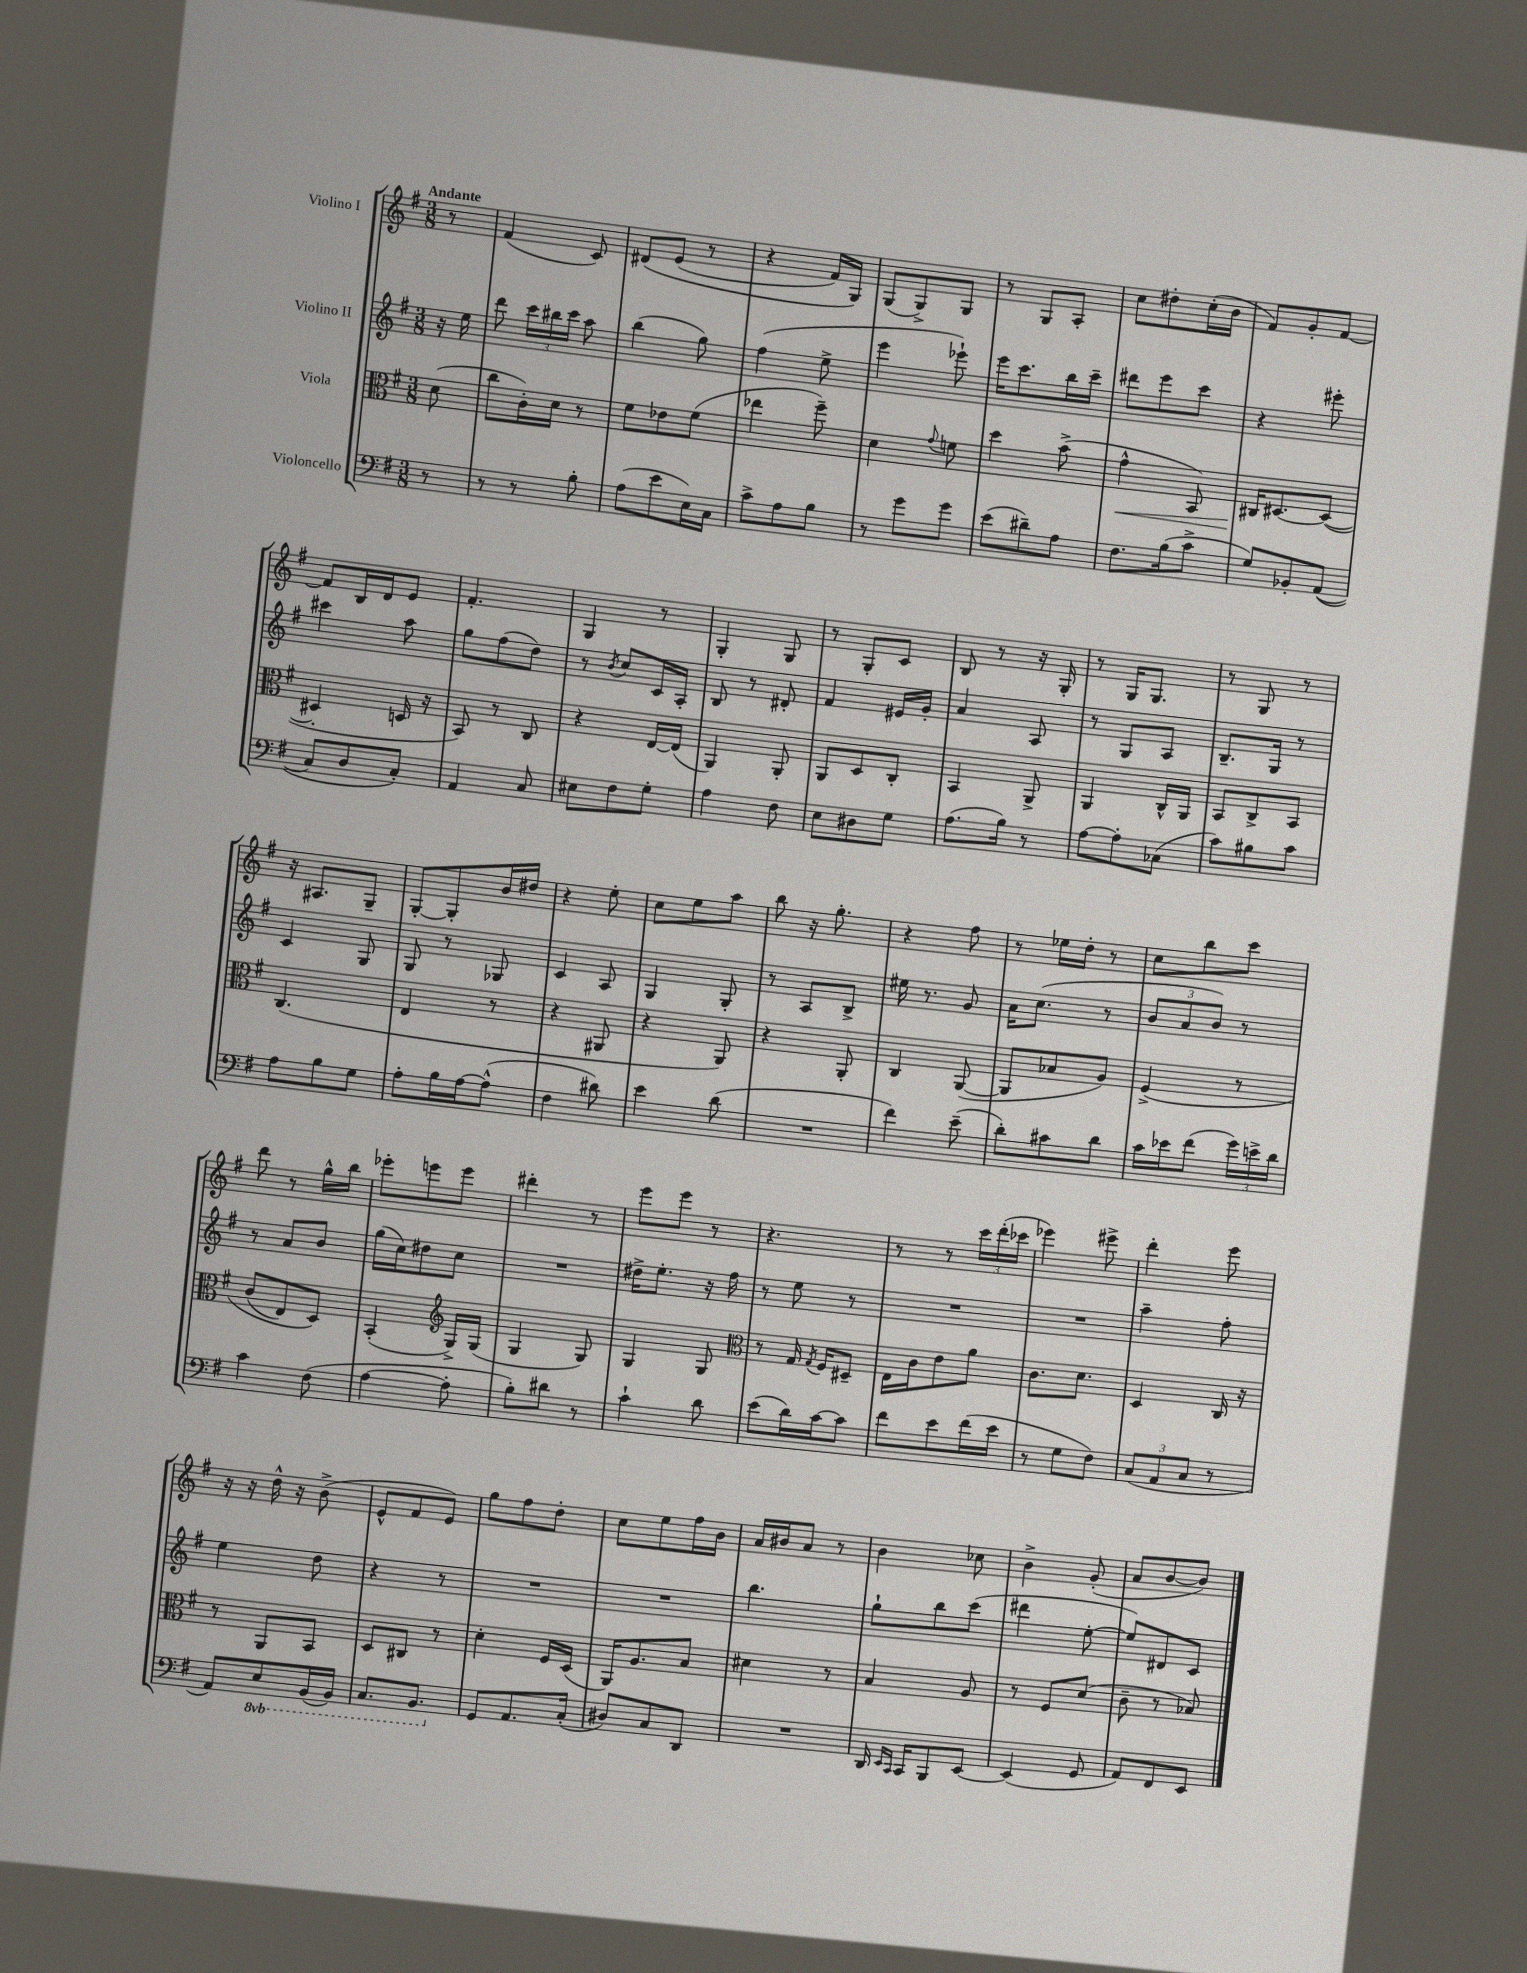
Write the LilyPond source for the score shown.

<<
\new StaffGroup <<
\new Staff = "s0" \with { instrumentName = "Violino I" } {
    \clef treble \key g \major \numericTimeSignature \time 3/8 \partial 8 \tempo "Andante"
    \autoBeamOff r8 |
    fis'4( c'8) |
    dis'8[\( e'8]( r8 |
    r4 fis'16[) g16]\) |
    g8[( g8->) g8] |
    r8 g8[ a8]-. |
    c''8[ dis''8-. c''16-.( b'16] |
    fis'8[) g'8-. fis'8]~ |
    fis'8[ b16 d'16 e'8] |
    fis'4.-. |
    g4 r8 |
    g4-. g8 |
    r8 g8[-. c'8] |
    b8 r8 r16 g16-. |
    r8 g16[ g8.] |
    r8 g8 r8 |
    r16 ais8.[ g8]-- |
    g8[~-. g8-. b'16 dis''16] |
    r4 e''8-. |
    c''8[ e''8 a''8] |
    b''8 r16 g''8.-. |
    r4 fis''8 |
    r8 ees''16[ d''16]-. r8 |
    c''8[ b''8 c'''8] |
    d'''8 r8 g''16[-^ b''16] |
    ees'''8[-. e'''8 e'''8] |
    dis'''4-. r8 |
    e'''8[ e'''8] r8 |
    r4. |
    r8 r8 \tuplet 3/2 { c'''16[ d'''16-.( ces'''16] } |
    ees'''4) eis'''8-> |
    d'''4-. e'''8 |
    r16 r16 d''16-^ r16 b'8->( |
    e'8[-^ fis'8 e'8]) |
    g''8[ fis''8 d''8]-. |
    c''8[ e''8 fis''16 b'16] |
    a'16[ bis'16 a'8] r8 |
    b'4 ces''8 |
    b'4-> g'8-.( |
    a'8[ b'8~ b'8]) \bar "|." |
}
\new Staff = "s1" \with { instrumentName = "Violino II" } {
    \clef treble \key g \major \numericTimeSignature \time 3/8 \partial 8
    \autoBeamOff r16 e''16 |
    d'''8 \tuplet 3/2 { c'''16[ bis''16 c'''16] } a''8 |
    b''4( g''8) |
    fis''4( e''8-> |
    e'''4 ees'''8-!) |
    e'''16[ c'''8. b''16 c'''16]-- |
    dis'''8[ e'''8 c'''8] |
    r4 eis'''8-. |
    cis'''4 a''8 |
    g''8[ fis''8( d''8]) |
    r8 \acciaccatura { b'8 } c''8[ c'16 a16]-. |
    b8 r8 dis'8-. |
    fis'4 eis'16[ g'16]-. |
    a'4 a8 |
    r8 g8[ a8] |
    b8.[-- g16] r8 |
    c'4 g8 |
    g8 r8 ges8 |
    c'4 a8 |
    g4 g8-. |
    r8 a8[ b8]-> |
    eis''16 r8. g'8 |
    a'16[ c''8.]( r8 |
    \tuplet 3/2 { b'8[ a'8 b'8]) } r8 |
    r8 a'8[ b'8] |
    g''16[( c''16) dis''8 c''8] |
    R4. |
    dis''16[-> e''8.]-. r16 fis''16 |
    r8 e''8 r8 |
    R4. |
    R4. |
    a''4-- fis''8-. |
    e''4 d''8 |
    r4 r8 |
    R4. |
    R4. |
    b''4. |
    g''8[-! b''8 c'''8]( |
    dis'''4 e''8~-. |
    e''8[) dis'8 c'8] \bar "|." |
}
\new Staff = "s2" \with { instrumentName = "Viola" } {
    \clef alto \key g \major \numericTimeSignature \time 3/8 \partial 8
    \autoBeamOff d'8( |
    c''8[ c'16-.) d'16] r8 |
    fis'8[ ees'8 fis'8]( |
    ees''4 fis''8--) |
    d'4 \appoggiatura { g'8 } f'8 |
    d''4 b'8->( |
    g'4-^\< b,8) |
    cis16[\! dis8.~ dis8]~( |
    dis4-. d16 r16 |
    b,8) r8 c8 |
    r4 e16[~ e16]( |
    a,4) a,8-. |
    a,8[ d8 c8]-. |
    b,4 a,8-> |
    a,4 c16[-^ a,16] |
    b,8[ c8-> b,8] |
    c4.( |
    e4 r8 |
    r4 ais,8 |
    r4 a,8) |
    r4 a,8-. |
    c4 a,8~( |
    a,8[ bes8 a8]) |
    fis4->\( r8 |
    c'8[( e8) d8]\) |
    b,4-.( \clef treble g16[->) g16]( |
    g4 g8) |
    g4 g8 |
    \clef alto r8 g16 \acciaccatura { g8 } fis16[ dis8]-- |
    e16[ c'16 e'8 a'8] |
    c'8.[ d'8.] |
    d4 c16 r16 |
    r8 a,8[ b,8] |
    d8[ cis8] r8 |
    d'4-. fis16[ d16]( |
    a,16[) a8. b8] |
    dis'4 r8 |
    b4 a8 |
    r8 fis8[ d'8]( |
    c'8-- r8 bes8) \bar "|." |
}
\new Staff = "s3" \with { instrumentName = "Violoncello" } {
    \clef bass \key g \major \numericTimeSignature \time 3/8 \set Staff.ottavationMarkups = #ottavation-simple-ordinals \partial 8
    \autoBeamOff r8 |
    r8 r8 b8-. |
    a8[( e'8 e16) c16] |
    c'8[-> a8 b8] |
    r8 g'8[ g'8] |
    e'8[( dis'8--) a8] |
    fis8.[ b16( c'8]-> |
    g8[) bes,8-. a,8](\( |
    c8[) d8 c8]-.\) |
    a,4 c8 |
    eis8[ fis8 g8]-. |
    a4 fis8 |
    e8[ dis8 g8] |
    a8.[( b16]) r8 |
    a8[~ a8-. ces8]( |
    c'8[) bis8 c'8] |
    a8[ b8 g8] |
    a8[-. b16 a16~ a8]-^( |
    fis4 dis'8) |
    e'4 d'8( |
    R4. |
    fis'4) e'8--( |
    d'8[-.) cis'8 d'8] |
    c'16[ ees'16 fis'8]( \tuplet 3/2 { g'16[) e'16-> d'16] } |
    c'4 fis8( |
    a4~ a8-. |
    b8[-.) dis'8] r8 |
    c'4-! d'8 |
    e'8[( d'16) c'16~ c'8] |
    fis'8[ e'8 fis'16( e'16] |
    r8 g8[ fis8]) |
    \tuplet 3/2 { c8[( a,8 c8] } r8 |
    a,8[) \ottava #-1 e,8 b,,16( b,,16]) |
    c,8.[ b,,8.] \ottava #0 |
    g,8[ a,8. c16]-.( |
    dis8[) c8 d,8] |
    R4. |
    d,16 \grace { e,16[ c,16] } c,16[ b,,8 e,8]~ |
    e,4( g,8 |
    a,8[) fis,8 e,8] \bar "|." |
}
>>
>>
\layout { \context { \Score \remove "Bar_number_engraver" } }
